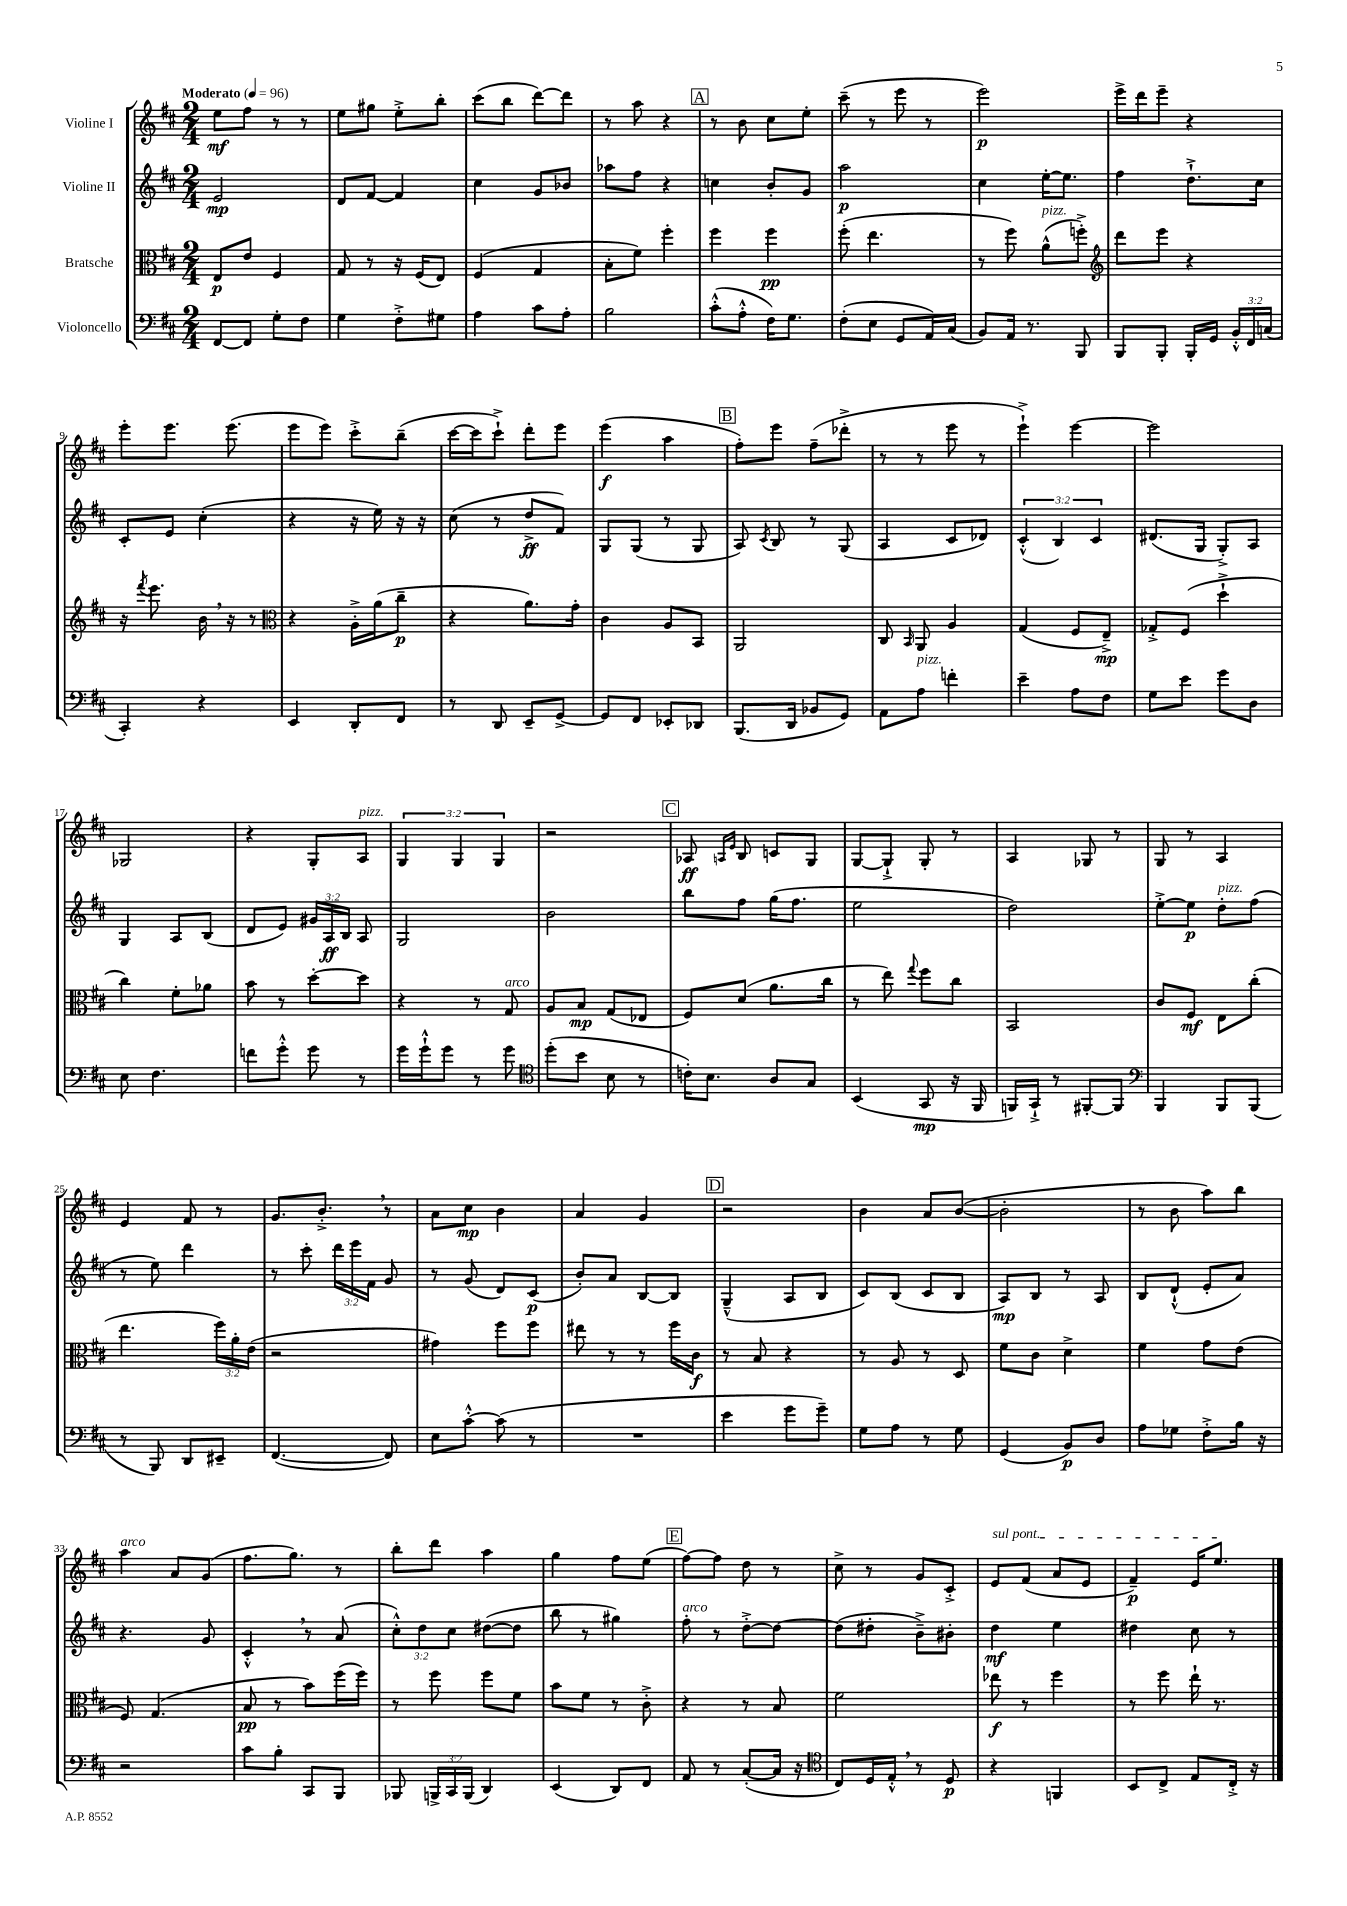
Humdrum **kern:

**kern	**kern	**kern	**kern
*staff4	*staff3	*staff2	*staff1
*clefF4	*clefC3	*clefG2	*clefG2
*k[f#c#]	*k[f#c#]	*k[f#c#]	*k[f#c#]
*M2/4	*M2/4	*M2/4	*M2/4
*MM96	*MM96	*MM96	*MM96
[8FF#/L	8E/L	2e/	8ee\L
8FF#/]J	8e/J	.	8ff#\J
8G'\L	4F#/	.	8r
8F#\J	.	.	8r
=	=	=	=
4G\	8G/	8d/L	8ee\L
.	8r	[8f#/J	8gg#\J
8F#'^\L	16r	4f#/]	8ee'^\L
.	(16F#/LK	.	.
8G#\J	8E/J)	.	8bb'\J
=	=	=	=
4A\	(4F#/	4cc#\	(8ccc#\L
.	.	.	8bb\J
8c#\L	4G/	8g/L	[8ddd\L)
8A'\J	.	8b-/J	8ddd\]J
=	=	=	=
2B\	8B'\L	8aa-\L	8r
.	8f#\J)	8ff#\J	8aa\
.	4ff#'\	4r	4r
=	=	=	=
(8c#'^^\L	4ff#\	4cc\	8r
8A'^^\J	.	.	8b\
16F#\LK)	4ff#\	8b'/L	8cc#\L
8.G\J	.	.	.
.	.	8g/J	8ee'\J
=	=	=	=
(8F#'\L	(8ff#'\	2aa\	(8ccc#~\
8E\J	4.ee\	.	8r
8GG/L	.	.	8eee\
16AA/L)	.	.	8r
(16C#/JJ	.	.	.
=	=	=	=
8BB/L)	8r	4cc#\	2eee\)
16AA/Jk	8ff#\)	.	.
8.r	.	.	.
.	(8a^^\L	[16ee'\LK	.
.	.	8.ee\]J	.
8BBB/	8ff'^\J)	.	.
=	=	=	=
*	*clefG2	*	*
8BBB/L	8ddd\L	4ff#\	16eee^\LL
.	.	.	16ddd\J
8BBB'/J	8eee\J	.	8eee~\J
16BBB'/LL	4r	8.dd`^\L	4r
16GG/JJ	.	.	.
24BB'^^/LL	.	.	.
24FF#/	.	.	.
.	.	16cc#\Jk	.
(24C/JJ	.	.	.
=	=	=	=
4CC#'/)	16r	8c#'/L	8eee'\L
.	8qfff#/	.	.
.	8.eee\	.	.
.	.	8e/J	8.eee\J
4r	16b\	(4cc#'\	.
.	16r	.	(8.eee\
.	8r	.	.
=	=	=	=
*	*clefC3	*	*
4EE/	4r	4r	8eee\L
.	.	.	8eee\J)
8DD'/L	16A'^\LL	16r	8ccc#'^\L
.	(16a\J	16ee\)	.
8FF#/J	8cc#~\J	16r	(8bb~\J
.	.	16r	.
=	=	=	=
8r	4r	(8cc#\	[16ccc#\LL
.	.	.	16ccc#\]J
8DD/	.	8r	8ccc#`^\J)
8EE~/L	8.a\L)	8dd^/L	8ddd'\L
[8GG^/J	.	8f#/J)	8eee\J
.	16g'\Jk	.	.
=	=	=	=
8GG/]L	4c#\	8G/L	(4eee\
8FF#/J	.	(8G/J	.
8EE-'/L	8A/L	8r	4aa\
8DD-/J	8BB/J	8G/	.
=	=	=	=
(8.BBB/L	2AA/	8A/)	8ff#'\L)
.	.	8qc#/	.
.	.	8B/	8eee\J
16DD/Jk	.	.	.
8BB-/L	.	8r	(8ff#~\L
8GG/J)	.	(8G/	8ddd-'^\J
=	=	=	=
8AA\L	8C#/	4A/	8r
.	16qqBB/	.	.
8A\J	8AA/	.	8r
4f'\	4A/	8c#/L	8eee\
.	.	8d-/J)	8r
=	=	=	=
4e~\	(4G/	(6c#'^^/	4eee`^\)
.	.	6B/)	.
8A\L	8F#/L	.	[4eee\
.	.	6c#/	.
8F#\J	8E~^/J)	.	.
=	=	=	=
8G\L	8G-'^/L	(8.d#/L	2eee\]
8e\J	(8F#/J	.	.
.	.	16G/Jk	.
8g\L	4dd`^\	8G'^/L)	.
8D\J	.	8A/J	.
=	=	=	=
8E\	4cc#\)	4G/	2G-/
4.F#\	.	.	.
.	8f#'\L	8A/L	.
.	8a-\J	(8B/J	.
=	=	=	=
8f\L	8b\	8d/L	4r
8g'^^\J	8r	8e/J)	.
8g\	[8dd'\L	24g#/LL	8G'/L
.	.	24A/	.
.	.	24B/JJ	.
8r	8dd\]J	8A/	8A/J
=	=	=	=
16g\LL	4r	2G/	6G/
16g`^^\J	.	.	.
8g\J	.	.	.
.	.	.	6G/
8r	8r	.	.
.	.	.	6G/
8g\	8G/	.	.
=	=	=	=
*clefC4	*	*	*
(8dd'\L	8A/L	2b\	2r
8b\J	8B/J	.	.
8B\	(8G/L	.	.
8r	8E-/J	.	.
=	=	=	=
16c'\LK)	8F#/L)	8bb\L	8A-/
8.B\J	.	.	.
.	.	.	16qqA/LL
.	.	.	16qqe/JJ
.	(8d/J	8ff#\J	8B/
8A/L	8.a\L	(16gg\LK	8c/L
.	.	8.ff#\J	.
8G/J	.	.	8G/J
.	16cc#\Jk	.	.
=	=	=	=
(4BB/	8r	2ee\	[8G/L
.	8ee\)	.	8G`^/]J
.	8qqgg/	.	.
8GG/	8ff#\L	.	8G'/
16r	8cc#\J	.	8r
16FF#/	.	.	.
=	=	=	=
16FF/LL)	2BB/	2dd\)	4A/
16GG`^/JJ	.	.	.
8r	.	.	.
[8FF#'/L	.	.	8G-/
8FF#/]J	.	.	8r
=	=	=	=
*clefF4	*	*	*
4BBB/	8c#/L	[8ee'^\L	8G/
.	8F#/J	8ee\]J	8r
8BBB/L	8E\L	8dd'\L	4A/
(8BBB/J	(8cc#'\J	(8ff#\J	.
=	=	=	=
8r	4.ee\	8r	4e/
8BBB/)	.	8ee\)	.
8DD/L	.	4ddd\	8f#/
8EE#~/J	24ff#\LL)	.	8r
.	24a'\	.	.
.	(24e\JJ	.	.
=	=	=	=
([4.FF#/	2r	8r	8.g/L
.	.	8ccc#'\	.
.	.	.	8.b'^/J
.	.	24ddd\LL	.
.	.	24eee\	.
.	.	24f#\JJ	.
8FF#/])	.	8g/	8r
=	=	=	=
8E\L	4g#\)	8r	8a\L
[8c#'^^\J	.	(8g/	8cc#\J
(8c#\]	8ff#\L	8d/L)	4b\
8r	8ff#\J	(8c#/J	.
=	=	=	=
2r	8ee#\	8b'/L)	4a/
.	8r	8a/J	.
.	8r	[8B/L	4g/
.	16ff#\LL	8B/]J	.
.	16c#\JJ	.	.
=	=	=	=
4e\	8r	(4G~^^/	2r
.	8B/	.	.
8g\L	4r	8A/L	.
8g~\J)	.	8B/J	.
=	=	=	=
8G\L	8r	8c#/L)	4b\
8A\J	8A/	(8B/J	.
8r	8r	8c#/L	8a/L
8G\	8D/	8B/J	([8b/J
=	=	=	=
(4GG/	8f#\L	8A/L)	2b'\]
.	8c#\J	8B/J	.
8BB/L)	4d^\	8r	.
8D/J	.	8A/	.
=	=	=	=
8A\L	4f#\	8B/L	8r
8G-\J	.	(8d`^^/J	8b\
8F#'^\L	8g\L	8e'/L	8aa\L)
16B\Jk	(8e\J	8a/J)	8bb\J
16r	.	.	.
=	=	=	=
2r	8F#/)	4.r	4aa\
.	(4.G/	.	.
.	.	.	8a/L
.	.	8g/	(8g/J
=	=	=	=
8c#\L	8B/	4c#'^^/	8.ff#\L
8B'\J	8r	.	.
.	.	.	8.gg\J)
8CC#/L	8b\L)	8r	.
8BBB/J	(16ff#\L	(8a/	8r
.	16ff#\JJ)	.	.
=	=	=	=
8BBB-/	8r	12cc#'^^\L)	8bb'\L
.	.	12dd\	.
24BBB^/LL	8ff#\	.	8ddd\J
24CC#/	.	12cc#\J	.
(24BBB/JJ	.	.	.
4DD/)	8ff#\L	([8dd#\L	4aa\
.	8f#\J	8dd#\]J	.
=	=	=	=
(4EE/	8b\L	8bb\	4gg\
.	8f#\J	8r	.
8DD/L)	8r	4gg#\)	8ff#\L
8FF#/J	8c#'^\	.	(8ee\J
=	=	=	=
8AA/	4r	8ff#'\	[8ff#\L)
8r	.	8r	8ff#\]J
([8C#'/L	8r	[8dd'^\L	8dd\
16C#/]Jk	8B/	8dd\_J	8r
16r	.	.	.
=	=	=	=
*clefC4	*	*	*
8C#/L)	2f#\	(8dd\]L	8cc#^\
16D/L	.	8dd#'\J	8r
16E'^^/JJ	.	.	.
8r	.	8b~^\L)	8g/L
8D/	.	8b#'\J	8c#'^/J
=	=	=	=
4r	8ee-\	4dd\	8e/L
.	8r	.	(8f#/J
4FF/	4ff#\	4ee\	8a/L
.	.	.	8e/J
=	=	=	=
8BB/L	8r	4dd#\	4f#~/)
8C#^/J	8ff#\	.	.
8E/L	16ee`\	8cc#\	16e/LK
.	8.r	.	8.ee/J
16C#'^/Jk	.	8r	.
16r	.	.	.
==	==	==	==
*-	*-	*-	*-
